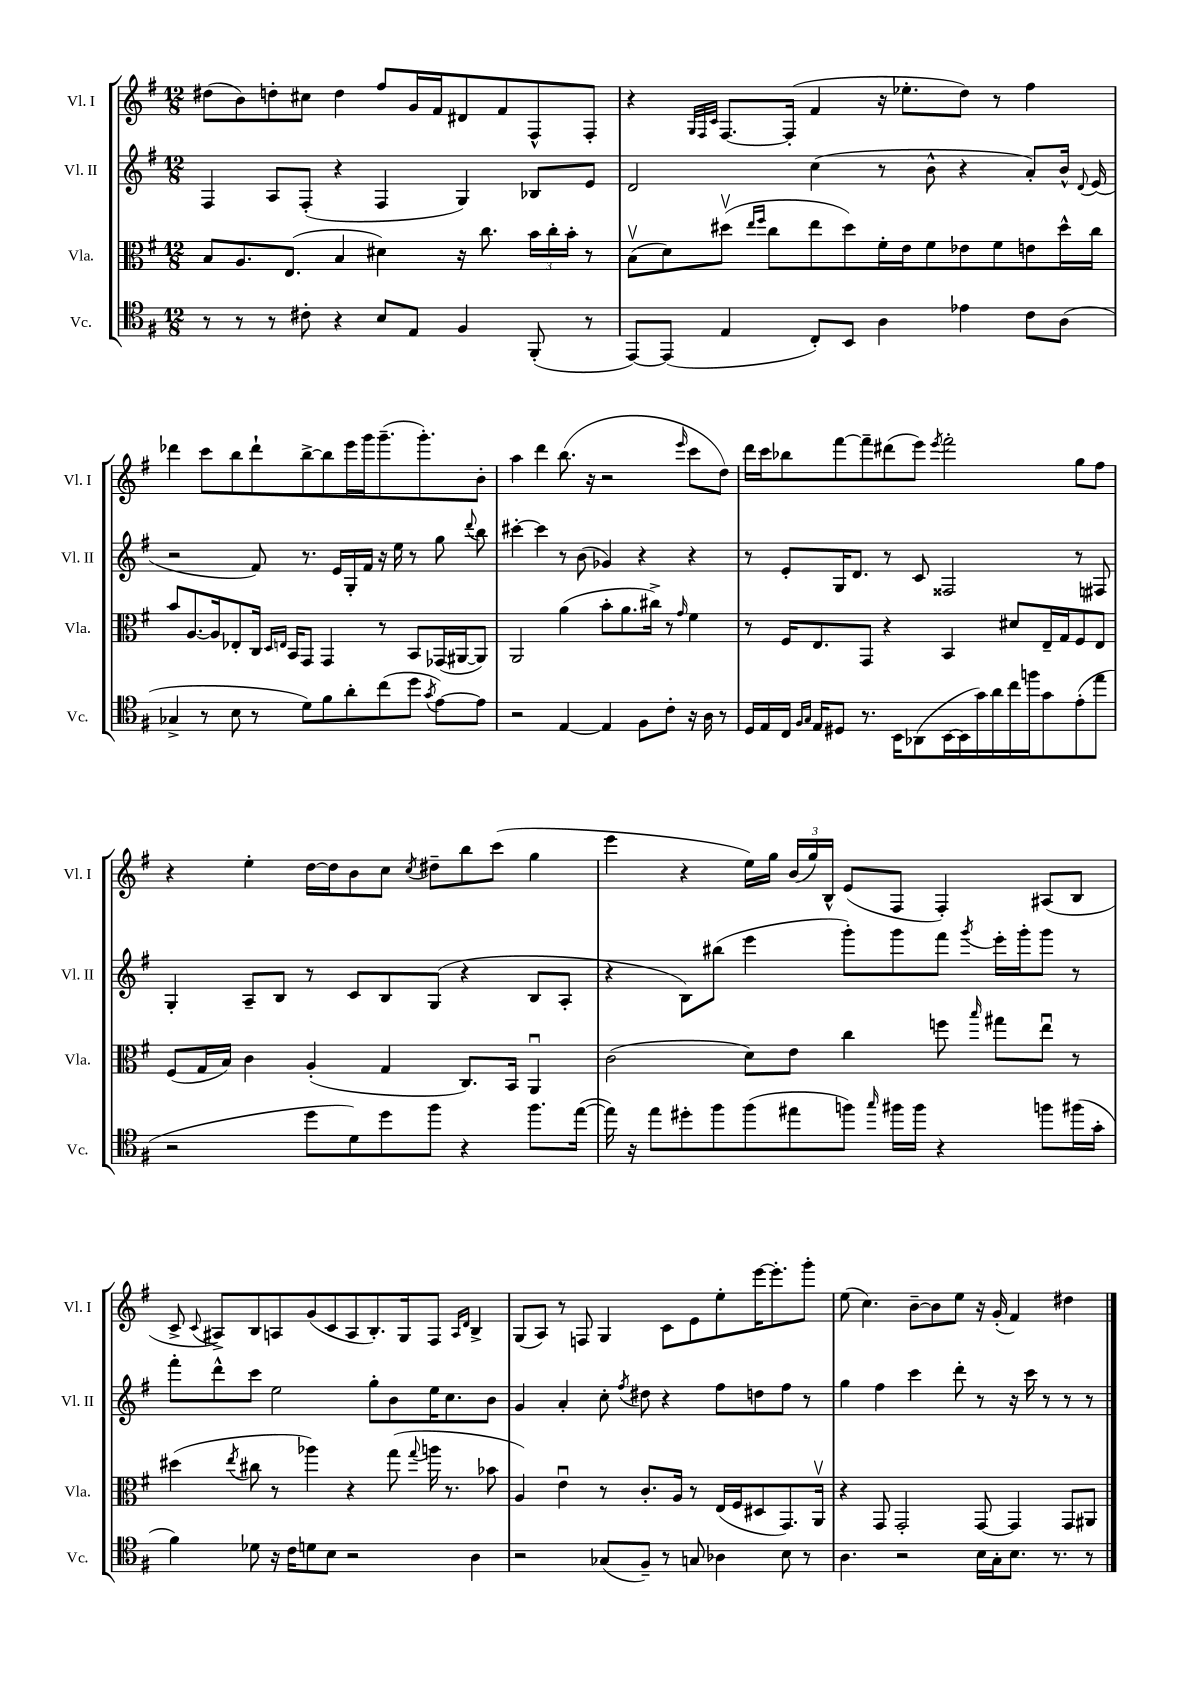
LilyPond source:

<<
\new StaffGroup <<
\new Staff = "s0" \with { instrumentName = "Vl. I" shortInstrumentName = "Vl. I" } {
    \clef treble \key g \major \numericTimeSignature \time 12/8
    \autoBeamOff dis''8[( b'8) d''8-. cis''8] d''4 fis''8[ g'16 fis'16 dis'8 fis'8 fis8-^ fis8]-. |
    r4 \grace { g32[ fis32 c'32] } fis8.[~ fis16]-.( fis'4 r16 ees''8.[-. d''8]) r8 fis''4 |
    des'''4 c'''8[ b''8 des'''8-! b''8~-> b''8 e'''16 g'''16 g'''8.--( g'''8.-.) b'8]-. |
    a''4 d'''4 b''8.( r16 r2 \grace { e'''16 } c'''8[ d''8]) |
    d'''16[ c'''16 bes''8 fis'''8~ fis'''8-- dis'''8( e'''8]) \acciaccatura { e'''8 } fis'''2-. g''8[ fis''8] |
    r4 e''4-. d''16[~ d''16 b'8 c''8] \acciaccatura { c''8 } dis''8[-- b''8 c'''8]( g''4 |
    e'''4 r4 e''16[) g''16] \tuplet 3/2 { b'16[( g''16) b16]-^ } e'8[( fis8] fis4-.) ais8[( b8] |
    c'8-> \appoggiatura { c'8 } ais8[->) b8 a8 g'8( c'8 a8 b8.-.) g16 fis8] \grace { a16[ d'16] } b4-> |
    g8[( a8]) r8 f8 g4 c'8[ e'8 e''8-. e'''16~ e'''8.-. g'''8]-. |
    e''8( c''4.) b'8[~-- b'8 e''8] r16 g'16-.( fis'4) dis''4 \bar "|." |
}
\new Staff = "s1" \with { instrumentName = "Vl. II" shortInstrumentName = "Vl. II" } {
    \clef treble \key g \major \numericTimeSignature \time 12/8
    \autoBeamOff fis4 a8[ fis8]-.( r4 fis4 g4) bes8[ e'8] |
    d'2 c''4( r8 b'8-^ r4 a'8[-.) b'16]-^ \appoggiatura { d'8 } e'16( |
    r2 fis'8) r8. e'16[ g16-. fis'16] r16 e''16 r8 g''8 \appoggiatura { d'''8 } b''8 |
    cis'''4~-. cis'''4 r8 b'8( ges'4) r4 r4 |
    r8 e'8[-. g16 d'8.] r8 c'8 fisis2 r8 fis8 |
    g4-. a8[-- b8] r8 c'8[ b8 g8]( r4 b8[ a8]-. |
    r4 b8[) bis''8]( e'''4 g'''8[-.) g'''8 fis'''8] \acciaccatura { g'''8 } e'''16[-. g'''16-. g'''8] r8 |
    fis'''8[-. d'''8-^ c'''8] e''2 g''8[-. b'8 e''16 c''8. b'8] |
    g'4 a'4-. c''8-. \acciaccatura { fis''8 } dis''8 r4 fis''8[ d''8 fis''8] r8 |
    g''4 fis''4 c'''4 d'''8-. r8 r16 c'''16 r8 r8 r8 \bar "|." |
}
\new Staff = "s2" \with { instrumentName = "Vla." shortInstrumentName = "Vla." } {
    \clef alto \key g \major \numericTimeSignature \time 12/8
    \autoBeamOff b8[ a8. e8.]( b4 dis'4) r16 c''8. \tuplet 3/2 { b'16[ c''16-. b'16]-. } r8 |
    b8[\upbow( d'8) dis''8]\upbow( \grace { e''16[ fis''16] } c''8[ e''8 dis''8) fis'16-. e'16 fis'8 ees'8 fis'8 e'8 dis''16-^ c''16] |
    b'8[ a8.~ a16 ees8-. c16] \grace { d16[ e16] } b,16[ g,8] g,4 r8 b,8[ ges,16( ais,16~ ais,8]) |
    a,2 a'4( b'8[-. a'8. cis''16]->) r8 \grace { g'16 } fis'4 |
    r8 fis16[ e8. g,8] r4 b,4 dis'8[ e16-- g16 fis8 e8] |
    fis8[( g16 b16]) c'4 a4-.( g4 c8.[) b,16] a,4\downbow |
    c'2( d'8[) e'8] c''4 f''8 \grace { b''16 } gis''8[ e''8]\downbow r8 |
    dis''4( \acciaccatura { e''8 } cis''8 r8 aes''4) r4 g''8( \appoggiatura { g''8 } a''16 r8. bes'8 |
    a4) e'4\downbow r8 c'8.[-. a16] r8 e16[( fis16 dis8 g,8.) a,16]\upbow |
    r4 g,8 g,2-. g,8~ g,4 g,8[ ais,8] \bar "|." |
}
\new Staff = "s3" \with { instrumentName = "Vc." shortInstrumentName = "Vc." } {
    \clef tenor \key g \major \numericTimeSignature \time 12/8
    \autoBeamOff r8 r8 r8 cis'8-. r4 b8[ e8] fis4 fis,8-.( r8 |
    e,8[~) e,8]( e4 c8[-.) b,8] a4 ees'4 c'8[ a8]( |
    ges4-> r8 b8 r8 d'8[) fis'8 a'8-. c''8( d''8] \acciaccatura { g'8 } e'8[~) e'8] |
    r2 e4~ e4 fis8[ c'8]-. r16 a16 r8 |
    d16[ e16 c16] \grace { fis16[ g16] } e16[ dis8] r8. b,16[ aes,8( b,16~ b,16 g'16) a'16 c''16 f''16 g'8 e'8-.( e''8] |
    r2 d''8[ d'8) d''8 fis''8] r4 fis''8.[ e''16]~( |
    e''16) r16 e''8[ dis''8-. fis''8 fis''8( eis''8 f''8]) \grace { g''16 } fis''16[ fis''16] r4 f''8[ fis''16( g'16]-. |
    fis'4) des'8 r16 c'16[ d'8 b8] r2 a4 |
    r2 ges8[( fis8]--) r8 g8 aes4 b8 r8 |
    a4. r2 b16[ g16-. b8.] r8. r8 \bar "|." |
}
>>
>>
\layout { \context { \Score \remove "Bar_number_engraver" } }
